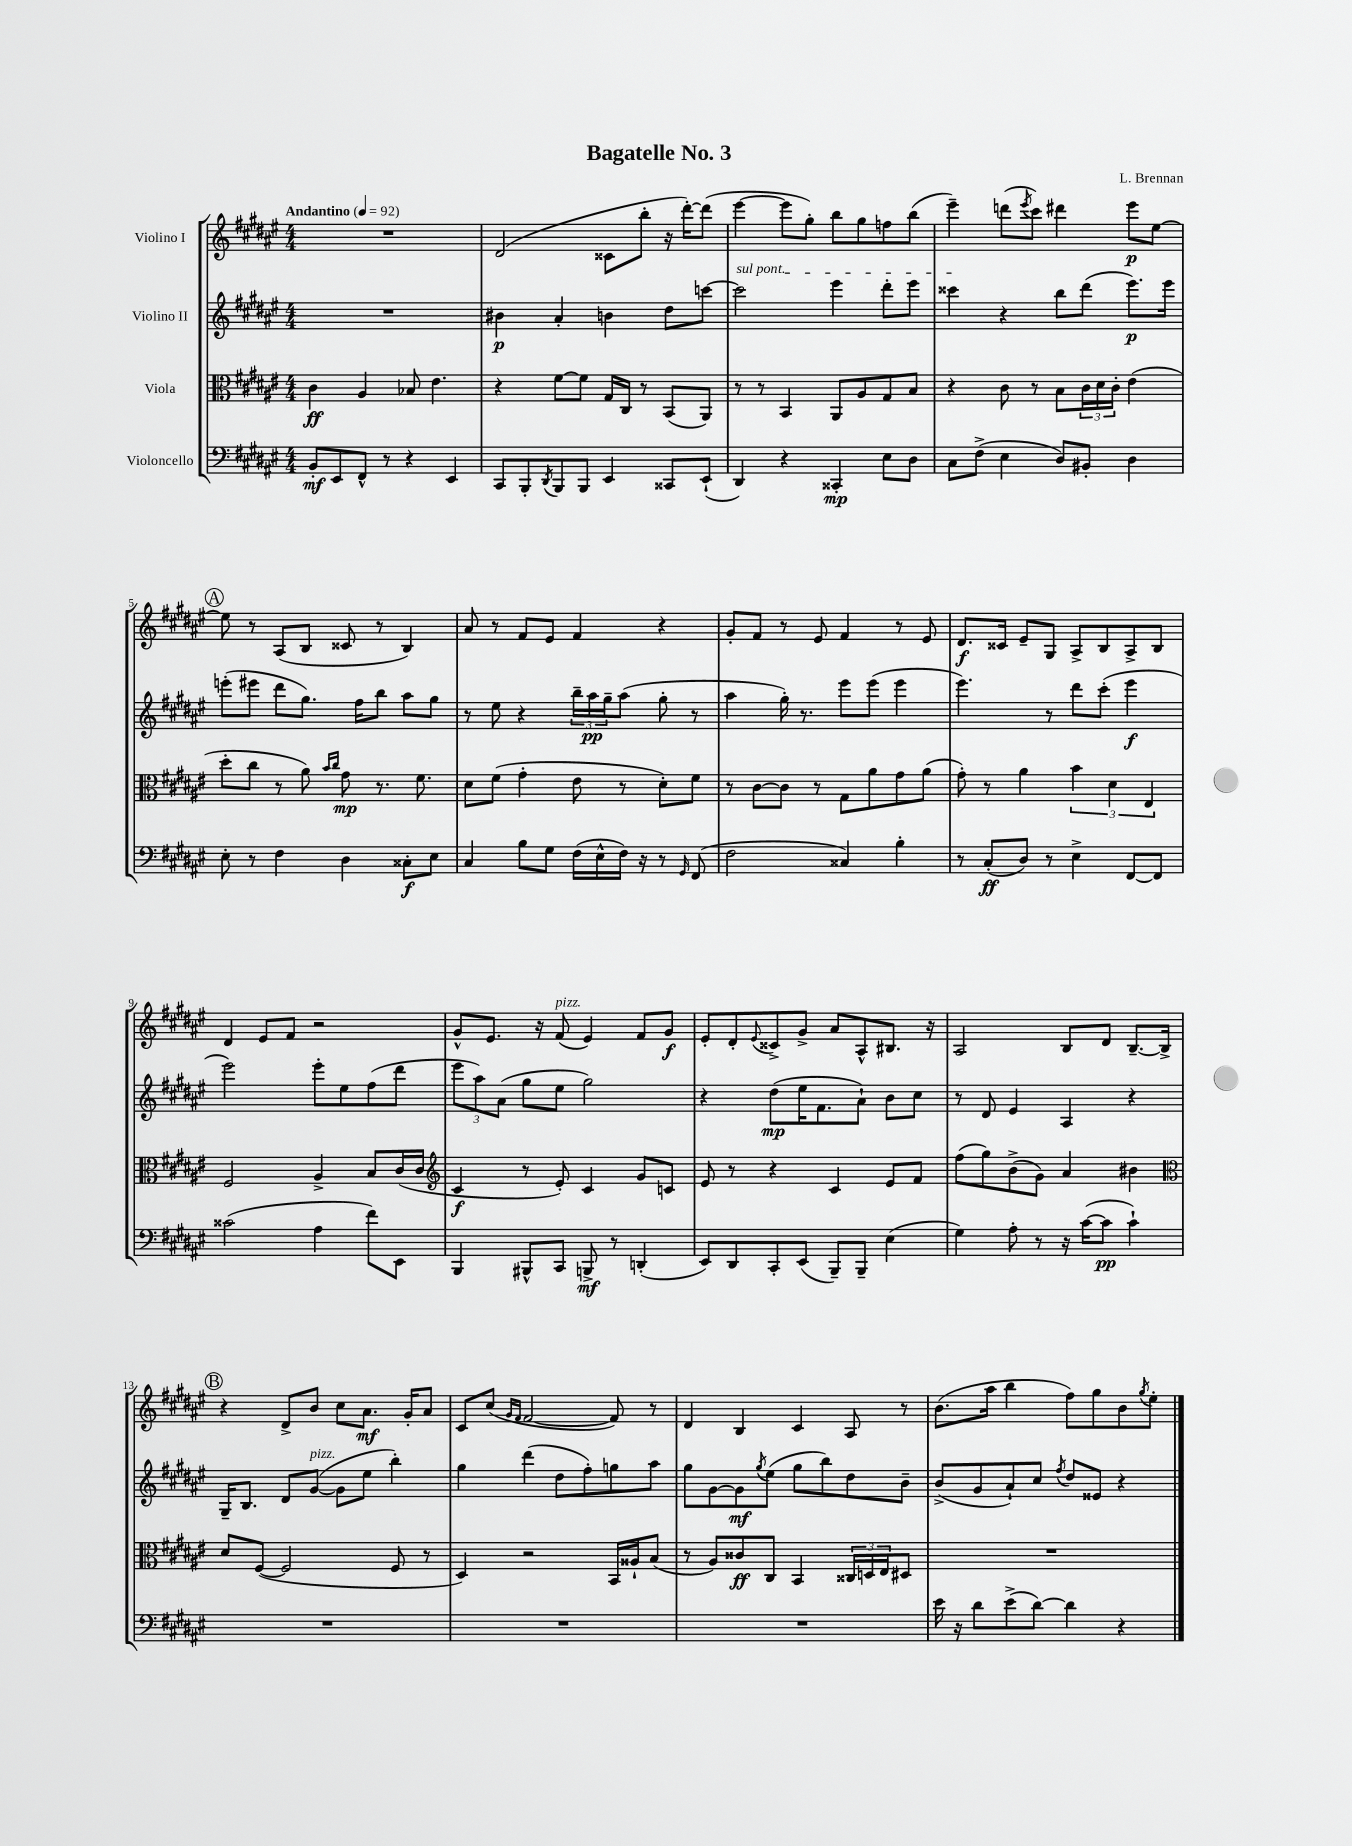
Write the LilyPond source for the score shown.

\header { title = "Bagatelle No. 3" composer = "L. Brennan" }
<<
\new StaffGroup <<
\new Staff = "s0" \with { instrumentName = "Violino I" } {
    \clef treble \key fis \major \numericTimeSignature \time 4/4 \tempo "Andantino" 4 = 92
    R1 |
    dis'2( cisis'8 b''8-. r16 dis'''16~-.) dis'''8( |
    eis'''4~ eis'''8 gis''8-.) b''8 gis''8 f''8 b''8( |
    eis'''4--) d'''8( \acciaccatura { eis'''8 } cis'''8) dis'''4 eis'''8\p eis''8~ |
    \mark \markup { \circle "A" } eis''8 r8 ais8( b8 cisis'8 r8 b4) |
    ais'8 r8 fis'8 eis'8 fis'4 r4 |
    gis'8-. fis'8 r8 eis'8 fis'4 r8 eis'8 |
    dis'8.\f cisis'16 eis'8-- gis8 ais8-> b8 ais8-> b8 |
    dis'4 eis'8 fis'8 r2 |
    gis'8-^ eis'8. r16 fis'8^\markup { \italic "pizz." }( eis'4) fis'8 gis'8\f |
    eis'8-. dis'8-. \appoggiatura { eis'8 } cisis'8-> gis'8-> ais'8 ais8-^ bis8. r16 |
    ais2 b8 dis'8 b8.~-- b16-> |
    \mark \markup { \circle "B" } r4 dis'8-> b'8 cis''8 ais'8.\mf gis'16-. ais'8 |
    cis'8 cis''8( \grace { gis'16 fis'16 } fis'2~ fis'8) r8 |
    dis'4 b4 cis'4 ais8 r8 |
    b'8.( ais''16 b''4 fis''8) gis''8 b'8 \acciaccatura { gis''8 } eis''8-. \bar "|." |
}
\new Staff = "s1" \with { instrumentName = "Violino II" } {
    \clef treble \key fis \major \numericTimeSignature \time 4/4
    R1 |
    bis'4\p ais'4-. b'4 dis''8 c'''8~ |
    \once \override TextSpanner.bound-details.left.text = \markup { \italic "sul pont." } c'''2\startTextSpan eis'''4 dis'''8-. eis'''8 |
    cisis'''4\stopTextSpan r4 b''8 dis'''8( eis'''8.\p) eis'''16 |
    \mark \markup { \circle "A" } e'''8-.( eis'''8 dis'''8 gis''8.) fis''16 b''8 ais''8 gis''8 |
    r8 eis''8 r4 \tuplet 3/2 { b''16-- ais''16\pp gis''16-- } ais''8( gis''8-. r8 |
    ais''4 gis''16-.) r8. eis'''8 eis'''8( eis'''4 |
    eis'''4.) r8 dis'''8 cis'''8-.( eis'''4\f |
    eis'''2) eis'''8-. eis''8 fis''8( dis'''8 |
    \tuplet 3/2 { eis'''8 ais''8) ais'8( } gis''8 eis''8 gis''2) |
    r4 dis''8\mp( eis''16 fis'8. ais'8-!) b'8 cis''8 |
    r8 dis'8 eis'4 ais4 r4 |
    \mark \markup { \circle "B" } gis16-- b8. dis'8 gis'8~^\markup { \italic "pizz." }( gis'8 eis''8 b''4-.) |
    gis''4 dis'''4( dis''8 fis''8-.) g''8 ais''8 |
    gis''8 gis'8~ gis'8\mf \acciaccatura { gis''8 } eis''8( gis''8 b''8) dis''8 b'8-- |
    b'8->( gis'8 ais'8-!) cis''8 \acciaccatura { fis''8 } dis''8 eisis'8 r4 \bar "|." |
}
\new Staff = "s2" \with { instrumentName = "Viola" } {
    \clef alto \key fis \major \numericTimeSignature \time 4/4
    cis'4\ff ais4 bes8 eis'4. |
    r4 fis'8~ fis'8 gis16 cis16 r8 b,8( ais,8) |
    r8 r8 b,4 ais,8 ais8 gis8 b8 |
    r4 cis'8 r8 b8 \tuplet 3/2 { cis'16 dis'16 cis'16-. } eis'4( |
    \mark \markup { \circle "A" } dis''8-. cis''8 r8 ais'8) \grace { b'16 cis''16 } gis'8\mp r8. fis'8. |
    dis'8 fis'8( gis'4-. eis'8 r8 dis'8-.) fis'8 |
    r8 cis'8~ cis'8 r8 gis8 ais'8 gis'8 ais'8( |
    gis'8-.) r8 ais'4 \tuplet 3/2 { b'4 dis'4 eis4 } |
    fis2 ais4-> b8 cis'16( cis'16 |
    \clef treble cis'4\f r8 eis'8-.) cis'4 gis'8 c'8 |
    eis'8 r8 r4 cis'4 eis'8 fis'8 |
    fis''8( gis''8) b'8->( gis'8) ais'4 bis'4 |
    \mark \markup { \circle "B" } \clef alto dis'8 fis8~( fis2 fis8 r8 |
    dis4) r2 b,16 aisis16-! b8( |
    r8 ais8) cisis'8\ff cis8 b,4 \tuplet 3/2 { cisis16 d16 eis16 } dis8 |
    R1 \bar "|." |
}
\new Staff = "s3" \with { instrumentName = "Violoncello" } {
    \clef bass \key fis \major \numericTimeSignature \time 4/4
    b,8-.\mf eis,8 fis,8-^ r8 r4 eis,4 |
    cis,8 b,,8-. \acciaccatura { dis,8 } b,,8 b,,8 eis,4 cisis,8 eis,8-!( |
    dis,4) r4 cisis,4-.\mp eis8 dis8 |
    cis8 fis8->( eis4 dis8) bis,8-. dis4 |
    \mark \markup { \circle "A" } eis8-. r8 fis4 dis4 cisis8-.\f eis8 |
    cis4 b8 gis8 fis16( eis16-^ fis16) r16 r8 \grace { gis,16 } fis,8( |
    fis2 cisis4) b4-. |
    r8 cis8-.\ff( dis8) r8 eis4-> fis,8~ fis,8 |
    cisis'2( ais4 fis'8) eis,8 |
    b,,4 bis,,8-^ cis,8 b,,8->\mf r8 d,4-.( |
    eis,8) dis,8 cis,8-. eis,8( b,,8--) b,,8-- eis4( |
    gis4) ais8-. r8 r16 cis'16~( cis'8\pp cis'4-!) |
    \mark \markup { \circle "B" } R1 |
    R1 |
    R1 |
    eis'16 r16 dis'8 eis'8->( dis'8~) dis'4 r4 \bar "|." |
}
>>
>>
